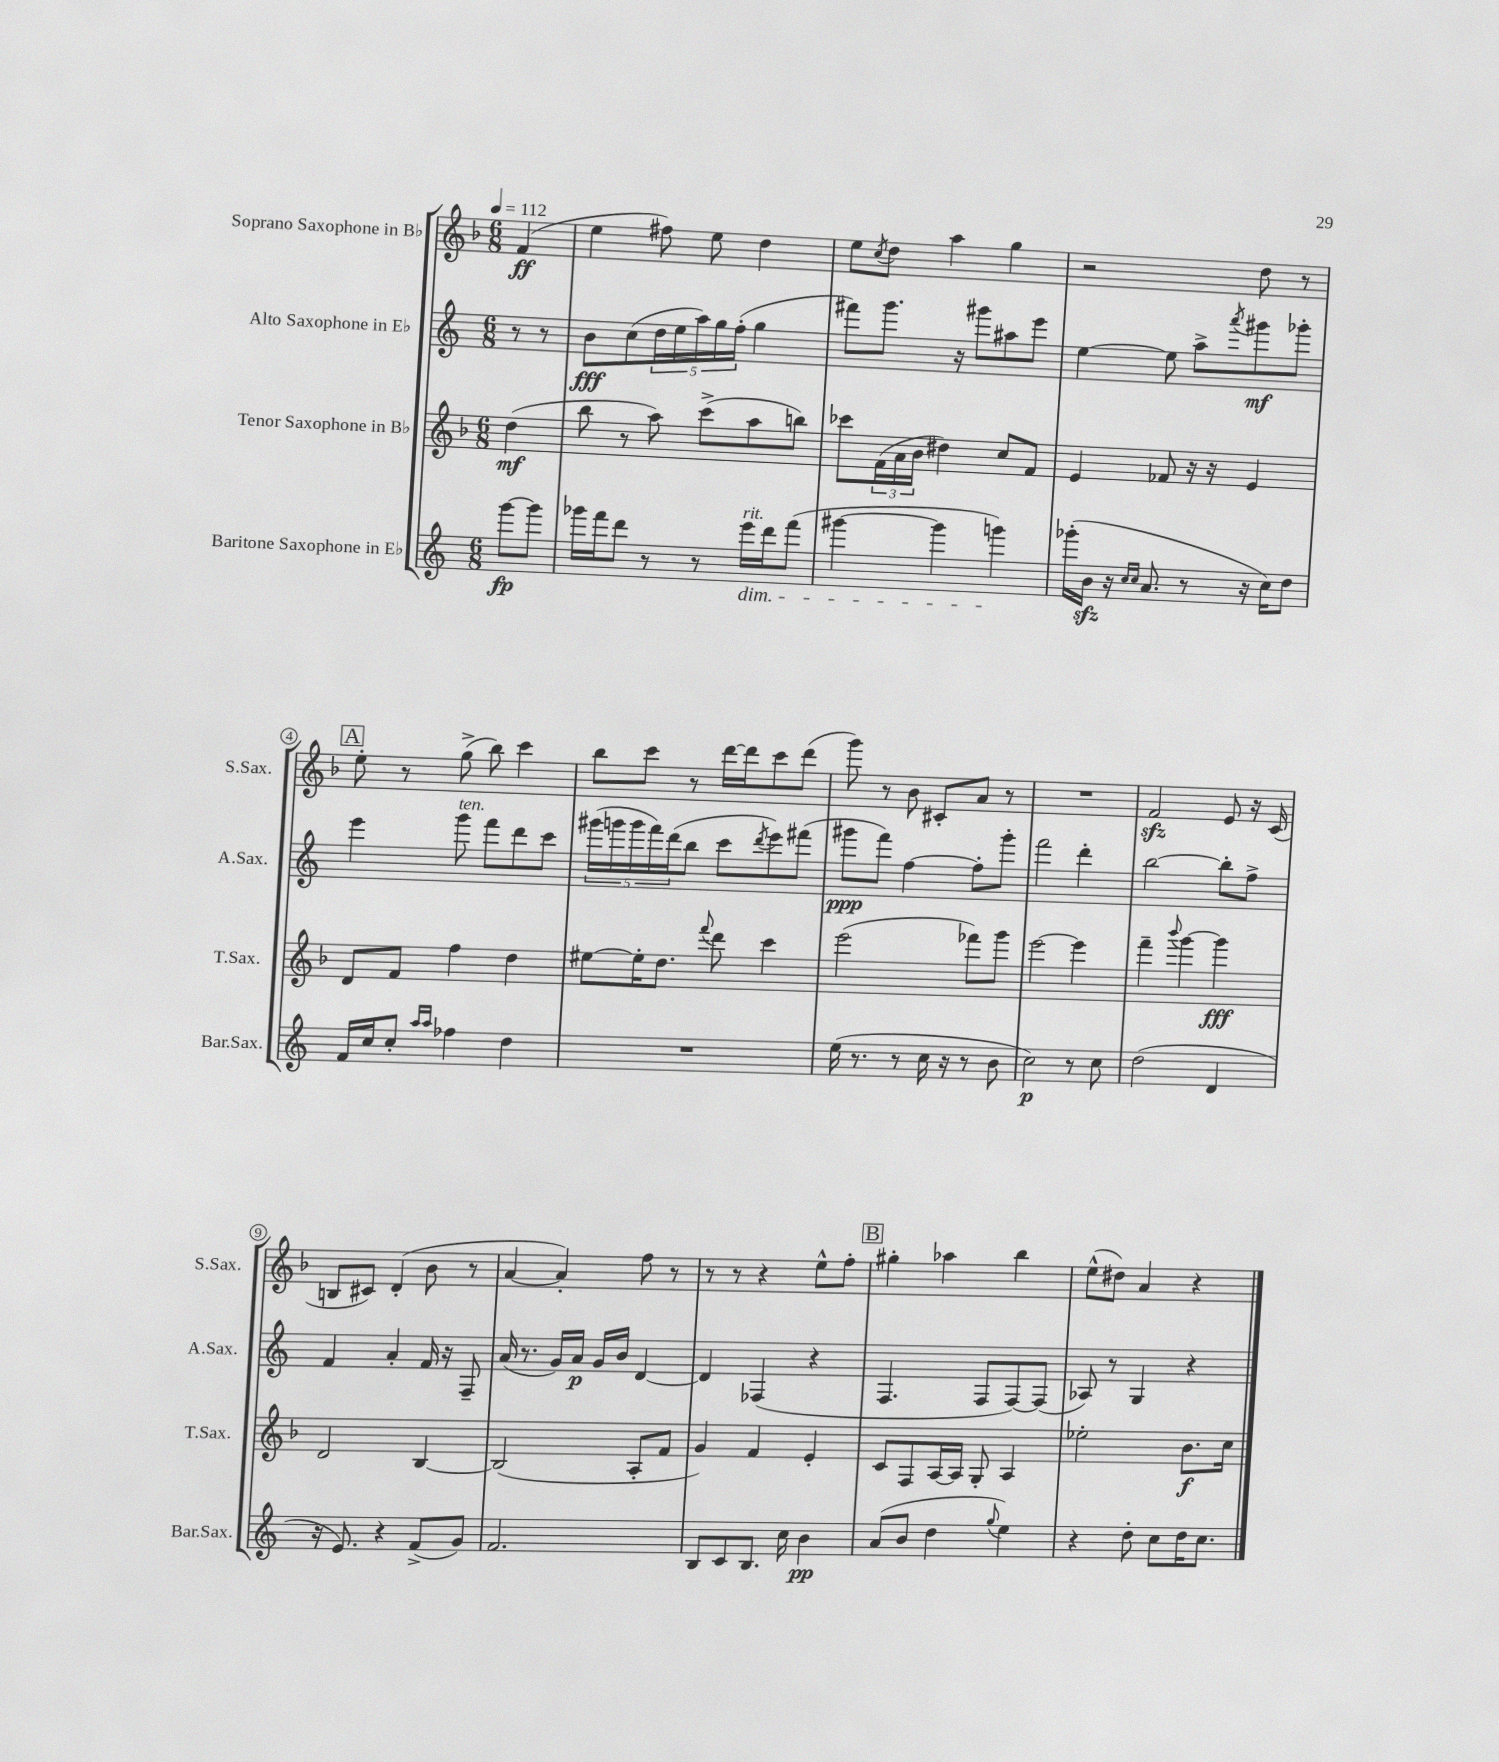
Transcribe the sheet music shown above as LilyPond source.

<<
\new StaffGroup <<
\new Staff = "s0" \with { instrumentName = "Soprano Saxophone in Bb" shortInstrumentName = "S.Sax." } {
    \clef treble \key f \major \numericTimeSignature \time 6/8 \partial 4 \tempo 4 = 112
    f'4\ff( |
    e''4 fis''8) e''8 d''4 |
    e''8 \acciaccatura { c''8 } d''8 a''4 g''4 |
    r2 d''8 r8 |
    \mark \markup { \box "A" } e''8-. r8 g''8->( bes''8) c'''4 |
    bes''8 c'''8 r8 d'''16~ d'''16 c'''8 d'''8( |
    g'''8) r8 bes'8 cis'8-. a'8 r8 |
    R2. |
    f'2\sfz e'8 r16 c'16( |
    b8 cis'8) d'4-.( bes'8 r8 |
    a'4~ a'4-.) f''8 r8 |
    r8 r8 r4 e''8-^ f''8-. |
    \mark \markup { \box "B" } gis''4-. aes''4 bes''4 |
    e''8-^( dis''8) a'4 r4 \bar "|." |
}
\new Staff = "s1" \with { instrumentName = "Alto Saxophone in Eb" shortInstrumentName = "A.Sax." } {
    \clef treble \key c \major \numericTimeSignature \time 6/8 \partial 4
    r8 r8 |
    b'8\fff c''8( \tuplet 5/4 { d''16 e''16 a''16) g''16 f''16-.( } g''4 |
    fis'''8) g'''8. r16 gis'''8 ais''8 e'''8 |
    e''4~ e''8 a''8-> \acciaccatura { a'''8 } gis'''8\mf ges'''8-. |
    \mark \markup { \box "A" } e'''4 g'''8^\markup { \italic "ten." } f'''8 d'''8 c'''8 |
    \tuplet 5/4 { gis'''16( g'''16 g'''16 f'''16) d'''16( } b''8 c'''8 \acciaccatura { d'''8 } e'''8) fis'''8( |
    gis'''8\ppp f'''8) f''4~ f''8-. gis'''8-. |
    f'''2 d'''4-. |
    b''2~ b''8-. f''8-> |
    f'4 a'4-. f'16 r16 f8-- |
    a'16( r8. g'16) a'16\p g'16 b'16 d'4~ |
    d'4 fes4( r4 |
    \mark \markup { \box "B" } f4. f8 f8~) f8( |
    aes8) r8 g4 r4 \bar "|." |
}
\new Staff = "s2" \with { instrumentName = "Tenor Saxophone in Bb" shortInstrumentName = "T.Sax." } {
    \clef treble \key f \major \numericTimeSignature \time 6/8 \partial 4
    d''4\mf( |
    bes''8 r8 a''8) c'''8->( a''8 b''8) |
    ces'''8 \tuplet 3/2 { f'16( a'16 bes'16 } dis''4) c''8 f'8 |
    e'4 fes'8 r16 r16 e'4 |
    \mark \markup { \box "A" } d'8 f'8 f''4 d''4 |
    eis''8~ eis''16-. d''8. \appoggiatura { f'''8 } d'''8 c'''4 |
    e'''2( fes'''8) g'''8 |
    e'''2~ e'''4 |
    f'''4-- \appoggiatura { bes'''8 } g'''4~ g'''4\fff |
    d'2 bes4~ |
    bes2( a8-. f'8 |
    g'4) f'4 e'4-. |
    \mark \markup { \box "B" } c'8 f8 a16~ a16 g8-. a4 |
    ees''2-. bes'8.\f c''16 \bar "|." |
}
\new Staff = "s3" \with { instrumentName = "Baritone Saxophone in Eb" shortInstrumentName = "Bar.Sax." } {
    \clef treble \key c \major \numericTimeSignature \time 6/8 \partial 4
    g'''8~\fp g'''8 |
    ges'''16 f'''16 d'''8 r8 r8 e'''16\dim^\markup { \italic "rit." } d'''16 f'''8( |
    gis'''4~ gis'''4 g'''4\!) |
    ges'''16-.( b'16\sfz r16 \grace { c''16 c''16 } a'8. r8 r16 c''16) d''8 |
    \mark \markup { \box "A" } f'16 c''16 c''8-. \grace { a''16 a''16 } fes''4 d''4 |
    R2. |
    e''16( r8. r8 c''16 r16 r8 b'8 |
    c''2\p) r8 c''8 |
    d''2( d'4 |
    r16 e'8.) r4 f'8->( g'8) |
    f'2. |
    b8 c'8 b8. c''16 b'4\pp |
    \mark \markup { \box "B" } a'8( b'8 d''4 \appoggiatura { g''8 } e''4) |
    r4 d''8-. c''8 d''16 c''8. \bar "|." |
}
>>
>>
\layout { \context { \Score \override BarNumber.stencil = #(make-stencil-circler 0.1 0.3 ly:text-interface::print) } }
